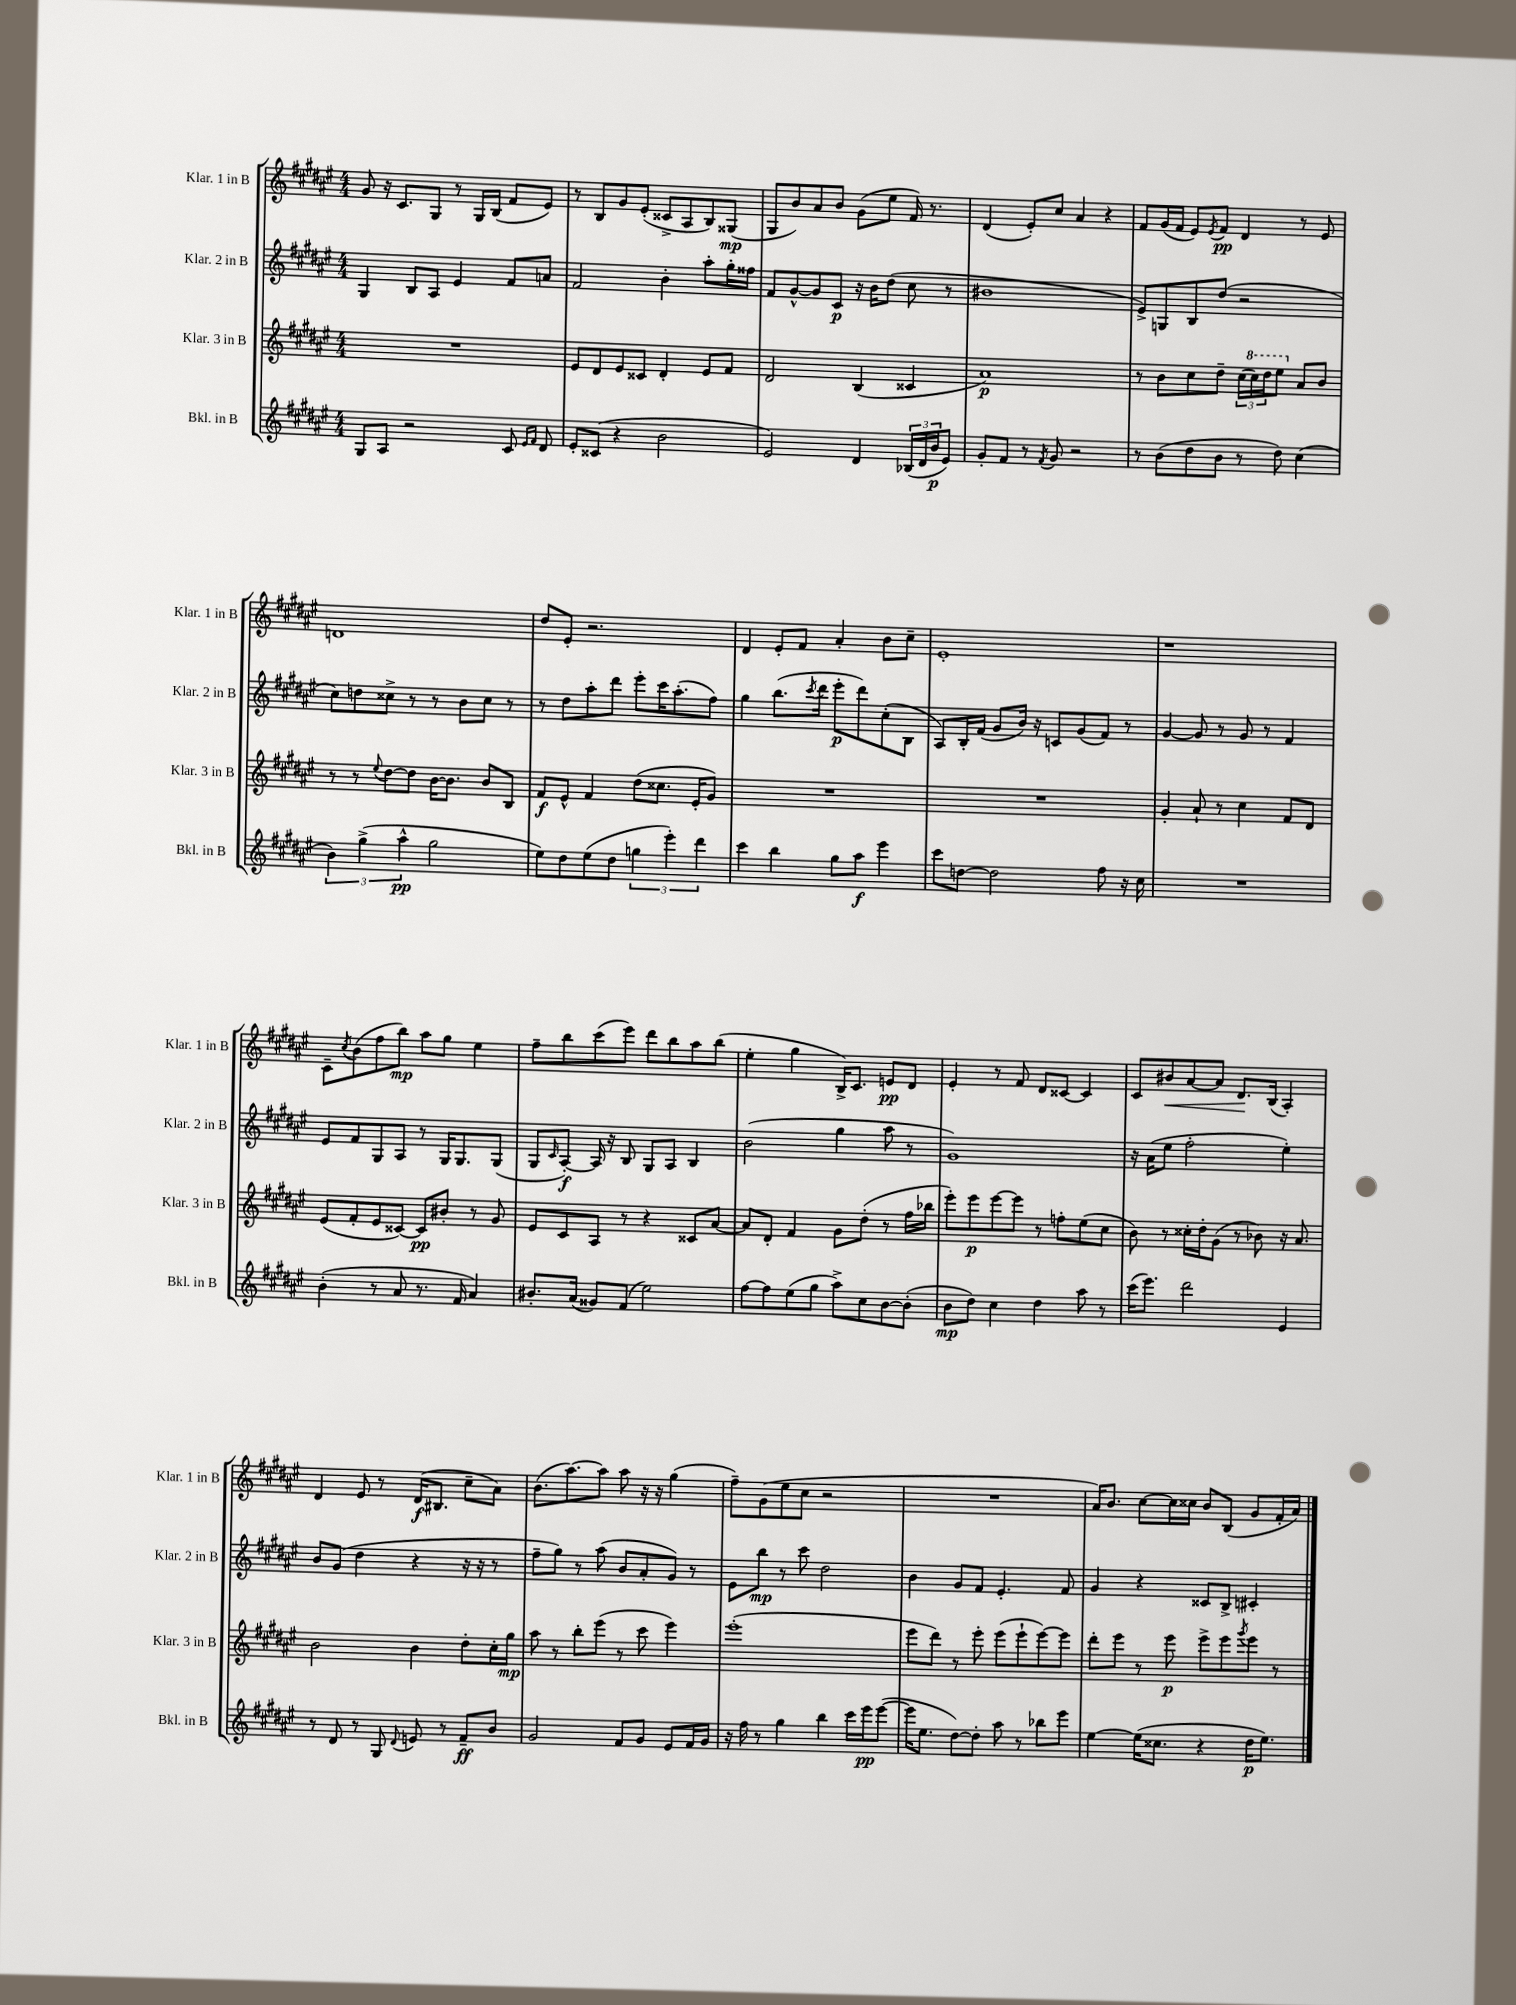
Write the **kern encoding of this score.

**kern	**dynam	**kern	**dynam	**kern	**dynam	**kern	**dynam
*part4	*part4	*part3	*part3	*part2	*part2	*part1	*part1
*staff4	*staff4	*staff3	*staff3	*staff2	*staff2	*staff1	*staff1
*I"Bkl. in B	*	*I"Klar. 3 in B	*	*I"Klar. 2 in B	*	*I"Klar. 1 in B	*
*I'Bkl. in B	*	*I'Klar. 3 in B	*	*I'Klar. 2 in B	*	*I'Klar. 1 in B	*
*clefG2	*	*clefG2	*	*clefG2	*	*clefG2	*
*k[f#c#g#d#a#e#]	*	*k[f#c#g#d#a#e#]	*	*k[f#c#g#d#a#e#]	*	*k[f#c#g#d#a#e#]	*
*M4/4	*	*M4/4	*	*M4/4	*	*M4/4	*
=44	=44	=44	=44	=44	=44	=44	=44
8G#/L	.	1r	.	4G#/	.	8g#/	.
8A#/J	.	.	.	.	.	16r	.
.	.	.	.	.	.	8.c#/L	.
2r	.	.	.	8B/L	.	.	.
.	.	.	.	8A#/J	.	8G#/J	.
.	.	.	.	4e#/	.	8r	.
.	.	.	.	.	.	16G#/LL	.
.	.	.	.	.	.	(16B/JJ	.
8c#/	.	.	.	8f#/L	.	8f#/L	.
16qqe#/LL	.	.	.	.	.	.	.
16qqf#/JJ	.	.	.	.	.	.	.
8d#/	.	.	.	8an/J	.	8e#/J)	.
=45	=45	=45	=45	=45	=45	=45	=45
8e#'/L	.	8e#/L	.	2f#/	.	8r	.
(8c##X/J	.	8d#/	.	.	.	8B/L	.
4r	.	8e#/	.	.	.	8g#/	.
.	.	8c##X/J	.	.	.	(8e#'/J	.
2b\	.	4d#'/	.	4b'\	.	8c##X^/L	.
.	.	.	.	.	.	8A#/	.
.	.	8e#/L	.	8aa#'\L	.	8B/)	.
.	.	8f#/J	.	16gg#'\L	.	(8G##X/J	mp
.	.	.	.	16ff##X\JJ	.	.	.
=46	=46	=46	=46	=46	=46	=46	=46
2e#/)	.	2d#/	.	8f#/L	.	8G#/L	.
.	.	.	.	[8g#^^/	.	8b/)	.
.	.	.	.	8g#/]	.	8a#/	.
.	.	.	.	8c#/J	p	8b/J	.
4d#/	.	(4B/	.	16r	.	(8g#\L	.
.	.	.	.	16b\KL	.	.	.
.	.	.	.	(8dd#\J	.	8ee#\J	.
(24B-X/LL	.	4c##X/	.	8cc#\	.	16f#/)	.
24d#/	.	.	.	.	.	.	.
.	.	.	.	.	.	8.r	.
24b/J	p	.	.	.	.	.	.
8e#/J)	.	.	.	8r	.	.	.
=47	=47	=47	=47	=47	=47	=47	=47
8g#'/L	.	1a#)	p	1b#X	.	(4d#/	.
8f#/J	.	.	.	.	.	.	.
8r	.	.	.	.	.	8e#'/L)	.
8qf#/	.	.	.	.	.	.	.
8g#/	.	.	.	.	.	8cc#/J	.
2r	.	.	.	.	.	4a#/	.
.	.	.	.	.	.	4r	.
=48	=48	=48	=48	=48	=48	=48	=48
8r	.	8r	.	8e#^/L)	.	8f#/L	.
(8b\L	.	8b\L	.	8Gn/	.	(16g#/L	.
.	.	.	.	.	.	16f#/JJ	.
8dd#\	.	8cc#\	.	8B/	.	8e#/L)	.
.	.	.	.	.	.	8qe#/	.
8b\J	.	8dd#~\J	.	(8dd#/J	.	8f#/J	pp
8r	.	(24cc#\LL	.	2r	.	4d#/	.
*	*	*8va	*	*	*	*	*
.	.	24ccc#\)	.	.	.	.	.
.	.	24ddd#\J	.	.	.	.	.
8dd#\)	.	8eee#\J	.	.	.	.	.
*	*	*X8va	*	*	*	*	*
(4cc#\	.	8a#/L	.	.	.	8r	.
.	.	8b/J	.	.	.	8e#/	.
!!LO:LB:g=z
=49	=49	=49	=49	=49	=49	=49	=49
6b\)	.	8r	.	8cc#\L)	.	1dn	.
.	.	8r	.	8ddn\	.	.	.
(6gg#^\	.	.	.	.	.	.	.
.	.	8qqee#/	.	.	.	.	.
.	.	[8dd#\L	.	8cc##X^\J	.	.	.
6aa#^^\	pp	.	.	.	.	.	.
.	.	8dd#\J]	.	8r	.	.	.
2gg#\	.	[16b\KL	.	8r	.	.	.
.	.	8.b\J]	.	.	.	.	.
.	.	.	.	8b\L	.	.	.
.	.	8b/L	.	8cc##\J	.	.	.
.	.	8B/J	.	8r	.	.	.
=50	=50	=50	=50	=50	=50	=50	=50
8ee#\L)	.	8f#/L	f	8r	.	8dd#/L	.
8dd#\	.	8e#^^/J	.	8dd#\L	.	8e#'/J	.
(8ee#\	.	4f#/	.	8aa#'\	.	2.r	.
8dd#\J	.	.	.	8ddd#\J	.	.	.
6ggn\	.	(8dd#\L	.	8eee#'\L	.	.	.
.	.	8.cc##X\J	.	16ccc#\K	.	.	.
6eee#'\)	.	.	.	.	.	.	.
.	.	.	.	(8.aa#'\	.	.	.
.	.	16e#'/KL	.	.	.	.	.
6ddd#\	.	.	.	.	.	.	.
.	.	8g#/J)	.	8ff#\J)	.	.	.
=51	=51	=51	=51	=51	=51	=51	=51
4ccc#\	.	1r	.	4gg#\	.	4d#/	.
4bb\	.	.	.	(8.bb\L	.	8e#'/L	.
.	.	.	.	.	.	8f#/J	.
.	.	.	.	8qccc#/	.	.	.
.	.	.	.	16ddd#\Jk	.	.	.
8gg#\L	.	.	.	8eee#'\L	p	4a#'/	.
8aa#\J	f	.	.	8ddd#\)	.	.	.
4eee#\	.	.	.	(8cc#'\	.	8b\L	.
.	.	.	.	8B\J	.	8cc#~\J	.
=52	=52	=52	=52	=52	=52	=52	=52
8ccc#\L	.	1r	.	8A#/L)	.	1e#'	.
[8ddn\J	.	.	.	16B'/L	.	.	.
.	.	.	.	(16f#/JJ	.	.	.
2dd\]	.	.	.	8g#/L	.	.	.
.	.	.	.	16b/Jk)	.	.	.
.	.	.	.	16r	.	.	.
.	.	.	.	8cn/L	.	.	.
.	.	.	.	(8g#/	.	.	.
8ff#\	.	.	.	8f#/J)	.	.	.
16r	.	.	.	8r	.	.	.
16cc#\	.	.	.	.	.	.	.
=53	=53	=53	=53	=53	=53	=53	=53
1r	.	4g#'/	.	[4g#/	.	1r	.
.	.	8a#`/	.	8g#/]	.	.	.
.	.	8r	.	8r	.	.	.
.	.	4cc#\	.	8g#/	.	.	.
.	.	.	.	8r	.	.	.
.	.	8f#/L	.	4f#/	.	.	.
.	.	8d#/J	.	.	.	.	.
!!LO:LB:g=z
=54	=54	=54	=54	=54	=54	=54	=54
(4b'\	.	(8e#/L	.	8e#/L	.	8c#~\L	.
.	.	.	.	.	.	8qcc#/	.
.	.	8f#'/	.	8f#/	.	(8b\	.
8r	.	8e#/	.	8G#/	.	8ff#\	.
8a#/	.	[8c##X/J)	.	8A#/J	.	8bb\J)	mp
8.r	.	8c##/L]	pp	8r	.	8aa#\L	.
.	.	8b#X'/J	.	16G#/KL	.	8gg#\J	.
16f#/	.	.	.	8.G#/	.	.	.
4a#/)	.	8r	.	.	.	4ee#\	.
.	.	8g#/	.	(8G#/J	.	.	.
=55	=55	=55	=55	=55	=55	=55	=55
8.b#X'/L	.	8e#/L	.	8G#/L	.	8ff#~\L	.
.	.	.	.	16qqc#/	.	.	.
.	.	8c#/	.	[8A#'/J)	f	8bb\	.
(16a#/Jk	.	.	.	.	.	.	.
8g##X/L)	.	8A#/J	.	16A#/]	.	(8ccc#\	.
.	.	.	.	16r	.	.	.
(8f#/J	.	8r	.	8B/	.	8eee#\J)	.
2ee#\)	.	4r	.	8G#/L	.	8ddd#\L	.
.	.	.	.	8A#/J	.	8bb\	.
.	.	8c##X/L	.	4B/	.	8aa#\	.
.	.	[8a#/J	.	.	.	(8bb\J	.
=56	=56	=56	=56	=56	=56	=56	=56
[8ff#\L	.	8a#/L]	.	(2b\	.	4ee#'\	.
8ff#\]	.	8d#'/J	.	.	.	.	.
(8ee#\	.	4f#/	.	.	.	4gg#\	.
8gg#\J	.	.	.	.	.	.	.
8aa#^\L)	.	8g#\L	.	4gg#\	.	16B^/KL)	.
.	.	.	.	.	.	8.c#/J	.
8cc#\	.	(8dd#'\J	.	.	.	.	.
[8b\	.	8r	.	8aa#\	.	8en/L	pp
(8b'\J]	.	16ff#\LL	.	8r	.	8d#/J	.
.	.	16bb-X\JJ	.	.	.	.	.
=57	=57	=57	=57	=57	=57	=57	=57
8b\L	mp	8eee#'\L)	.	1g#)	.	4e#'/	.
8dd#\J)	.	8eee#\	p	.	.	.	.
4cc#\	.	[8eee#\	.	.	.	8r	.
.	.	8eee#\J]	.	.	.	8f#/	.
4dd#\	.	8r	.	.	.	8d#/L	.
.	.	8ffn'\L	.	.	.	[8c##X/J	.
8aa#\	.	(8ee#\	.	.	.	4c##/]	.
8r	.	8cc#\J	.	.	.	.	.
=58	=58	=58	=58	=58	=58	=58	=58
(16ccc#\KL	.	8b\)	.	16r	.	8c#/L	.
8.eee#\J)	.	.	.	(16a#\KL	.	.	.
!	!	!	!	!	!	!	!LO:HP:b
.	.	8r	.	8ee#\J	.	8b#X/	<
2ddd#\	.	16cc##X'\LL	.	2ff#'\	.	[8a#/	.
.	.	16dd#'\J	.	.	.	.	.
.	.	(8g#\J	.	.	.	8a#/J]	.
.	.	8r	.	.	.	8.d#/L	.
.	.	8b-X\)	.	.	.	.	.
.	.	.	.	.	.	(16B/Jk	[
4e#/	.	16r	.	4ee#'\)	.	4A#'/)	.
.	.	8.a#/	.	.	.	.	.
!!LO:LB:g=z
=59	=59	=59	=59	=59	=59	=59	=59
8r	.	2b\	.	8b/L	.	4d#/	.
8d#/	.	.	.	(8g#/J	.	.	.
8r	.	.	.	4dd#\	.	8e#/	.
8G#/	.	.	.	.	.	8r	.
8qqd#/	.	.	.	.	.	.	.
8en/	.	4b\	.	4r	.	(16d#/KL	f
.	.	.	.	.	.	8.B#X/J	.
8r	.	.	.	.	.	.	.
8f#~/L	ff	8dd#'\L	.	16r	.	8cc#~\L	.
.	.	.	.	16r	.	.	.
8b/J	.	16cc#'\L	.	8r	.	8a#\J)	.
.	.	16gg#\JJ	mp	.	.	.	.
=60	=60	=60	=60	=60	=60	=60	=60
2g#/	.	8aa#\	.	8ff#~\L	.	(8.b\L	.
.	.	8r	.	8gg#\J)	.	.	.
.	.	.	.	.	.	[8.aa#\)	.
.	.	8bb'\L	.	8r	.	.	.
.	.	(8eee#\J	.	(8aa#\	.	8aa#\J]	.
8f#/L	.	8r	.	8b/L	.	8aa#\	.
8g#/J	.	8ccc#\	.	8a#'/	.	16r	.
.	.	.	.	.	.	16r	.
8e#/L	.	4eee#\)	.	8g#/J)	.	(4gg#\	.
16f#/L	.	.	.	8r	.	.	.
16g#/JJ	.	.	.	.	.	.	.
=61	=61	=61	=61	=61	=61	=61	=61
16r	.	(1eee#'	.	8e#\L	.	8ff#~\L)	.
16ff#\	.	.	.	.	.	.	.
8r	.	.	.	8bb\J	mp	(8g#\	.
4gg#\	.	.	.	8r	.	8ee#\	.
.	.	.	.	8ccc#\	.	8cc#\J	.
4bb\	.	.	.	2dd#\	.	2r	.
16ccc#\LL	.	.	.	.	.	.	.
16eee#\J	pp	.	.	.	.	.	.
([8eee#\J	.	.	.	.	.	.	.
=62	=62	=62	=62	=62	=62	=62	=62
16eee#\KL]	.	8eee#\L	.	4b\	.	1r	.
8.ee#\J	.	.	.	.	.	.	.
.	.	8ddd#\J)	.	.	.	.	.
[8dd#\L)	.	8r	.	8g#/L	.	.	.
8dd#'\J]	.	8eee#'\	.	8f#/J	.	.	.
8aa#\	.	(8eee#\L	.	4.e#'/	.	.	.
8r	.	8eee#`\	.	.	.	.	.
8bb-X\L	.	[8eee#\)	.	.	.	.	.
8eee#\J	.	8eee#\J]	.	8f#/	.	.	.
=63	=63	=63	=63	=63	=63	=63	=63
[4ee#\	.	8ddd#'\L	.	4g#/	.	16a#/KL)	.
.	.	.	.	.	.	8.b/J	.
.	.	8eee#\J	.	.	.	.	.
(16ee#\KL]	.	8r	.	4r	.	[8cc#\L	.
8.cc##X\J	.	.	.	.	.	.	.
.	.	8eee#\	p	.	.	16cc#\L]	.
.	.	.	.	.	.	16cc##X\JJ	.
4r	.	8eee#^\L	.	8c##X/L	.	8b/L	.
.	.	8eee#\	.	8B^/J	.	(8B/J	.
.	.	8qggg#/	.	.	.	.	.
16dd#\KL	p	8eee#\J	.	4c#X'/	.	8g#/L	.
8.ee#\J)	.	.	.	.	.	.	.
.	.	8r	.	.	.	16f#'/L	.
.	.	.	.	.	.	16a#/JJ)	.
==	==	==	==	==	==	==	==
*-	*-	*-	*-	*-	*-	*-	*-
